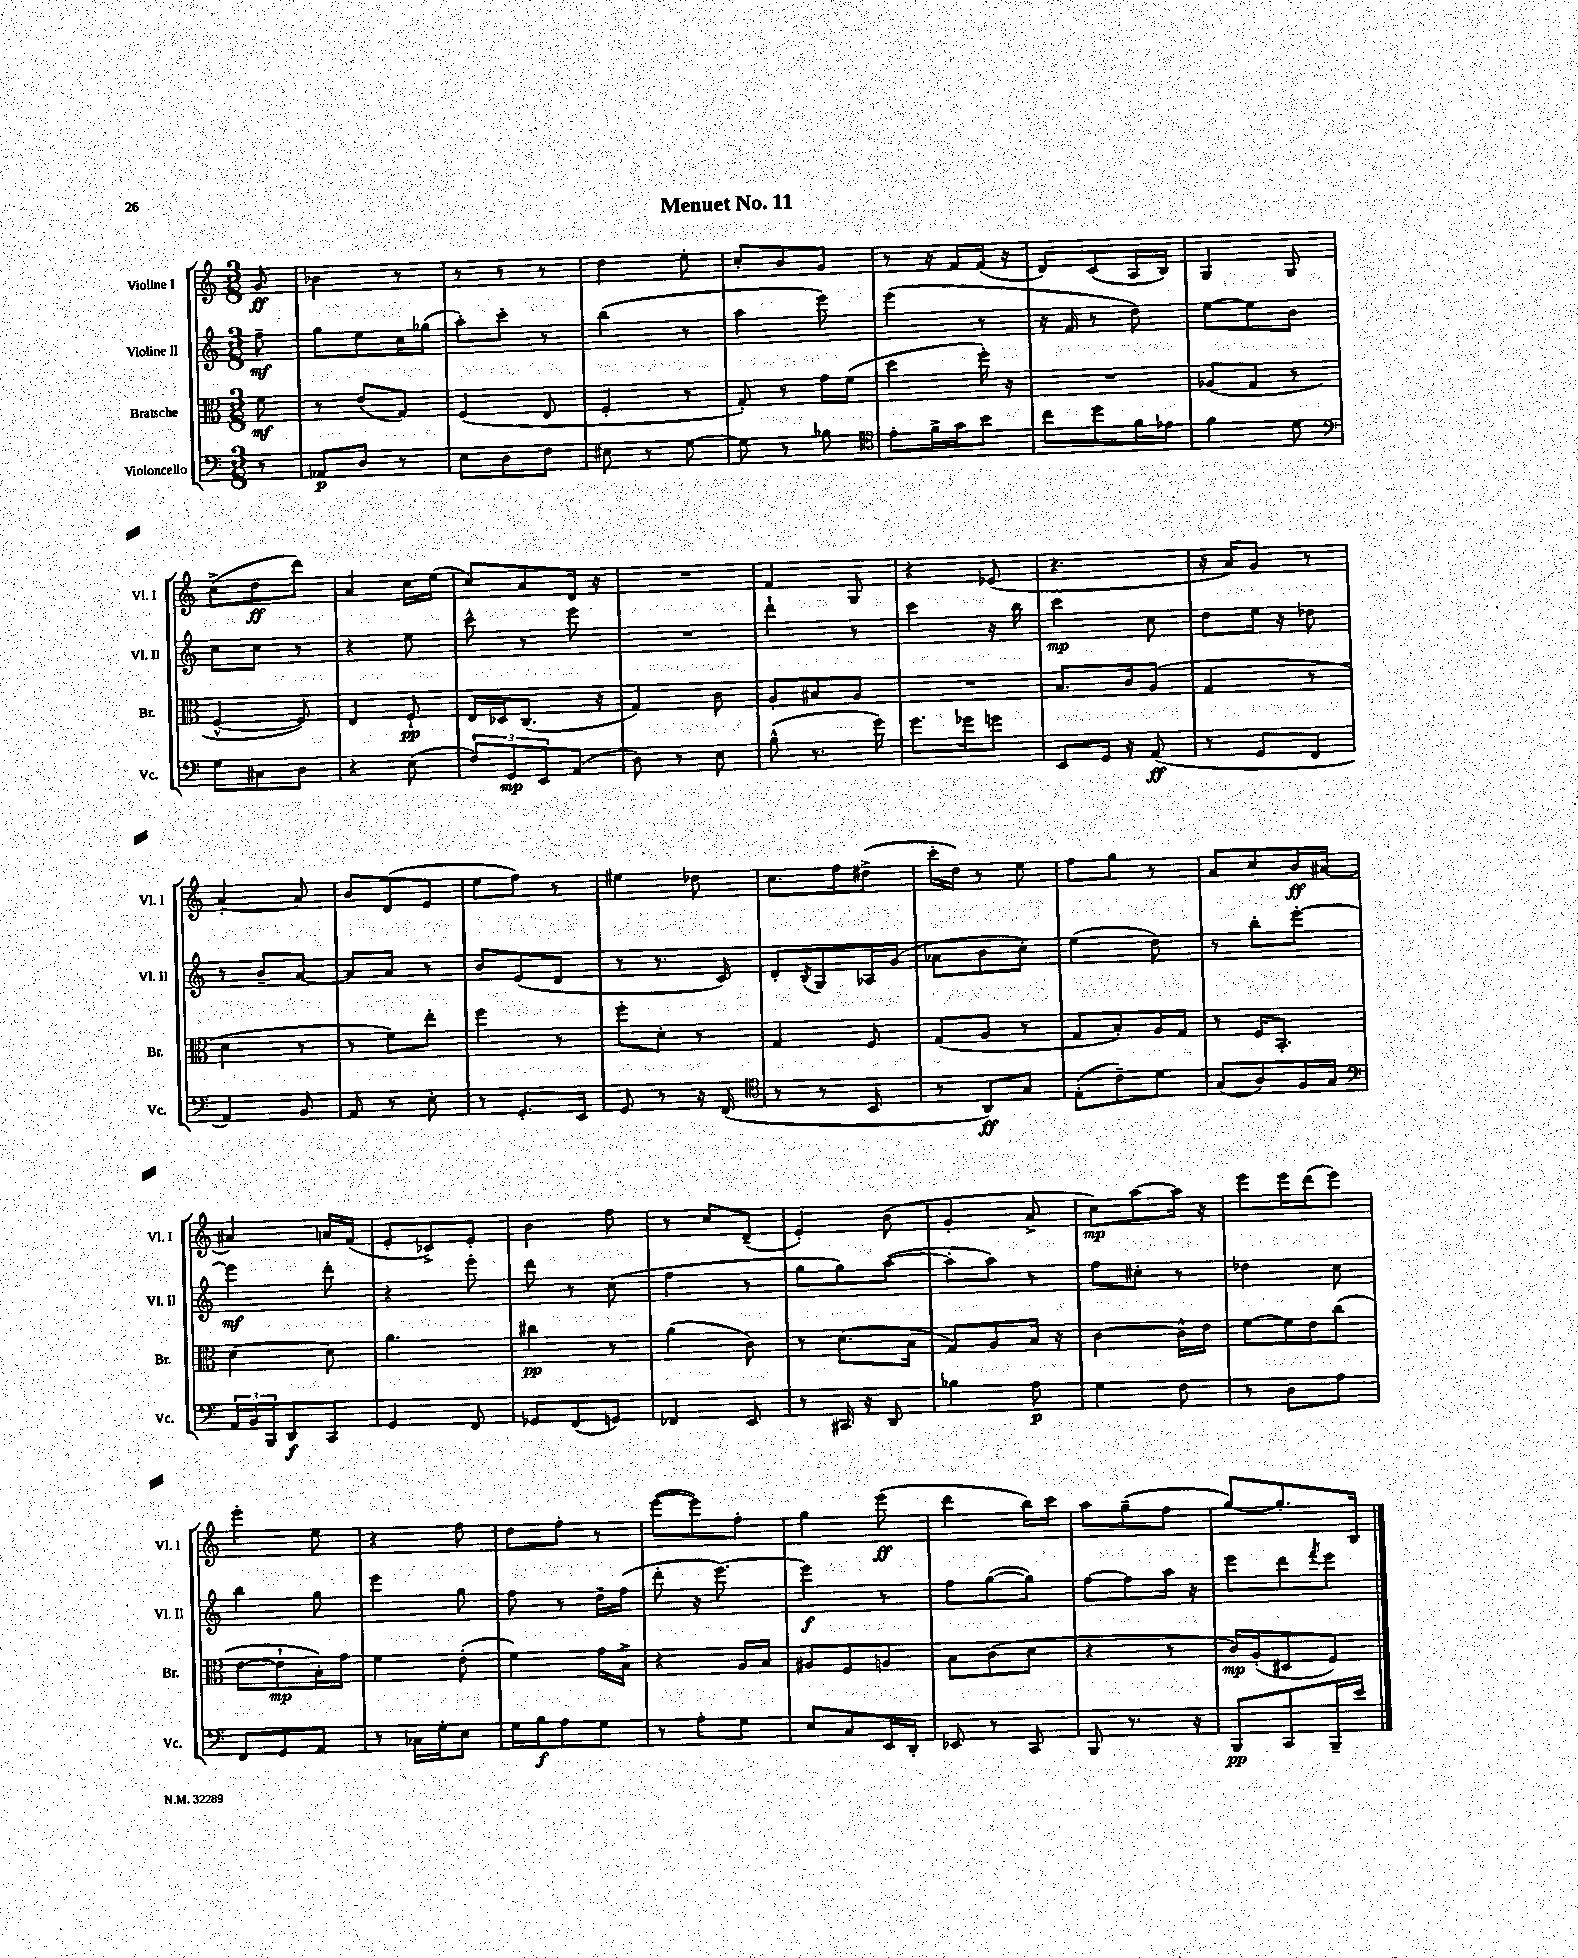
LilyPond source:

\header { title = "Menuet No. 11" }
<<
\new StaffGroup <<
\new Staff = "s0" \with { instrumentName = "Violine I" shortInstrumentName = "Vl. I" } {
    \clef treble \key c \major \numericTimeSignature \time 3/8 \partial 8
    g'8\ff |
    bes'4 r8 |
    r8 r8 r8 |
    d''4 e''8-. |
    c''8-. b'8 g'8 |
    r8 r16 f'16 f'16( r16 |
    d'8) c'8( a16 b16) |
    g4 g8 |
    c''8->( d''8\ff d'''8) |
    a'4 c''16 e''16( |
    c''8) a'8 d'16 r16 |
    R4. |
    f'4 g8 |
    r4 ees'8( |
    r4. |
    r16 a'16) g'8 r8 |
    a'4~-. a'8 |
    b'8 d'8( e'8 |
    e''8 f''8) r8 |
    eis''4 des''8 |
    c''8. f''16 dis''8->( |
    c'''16-. d''16) r8 e''8 |
    f''8 g''8 r8 |
    a'8 c''8 b'16\ff ais'16~ |
    ais'4 a'16 f'16( |
    e'8-. ces'8->) e'8-. |
    b'4 f''8 |
    r8 c''8 d'8--( |
    e'4-.) b'8( |
    g'4-. a'8-> |
    c''8\mp) a''8~ a''16 r16 |
    e'''8 e'''16 d'''16( e'''8) |
    e'''4-. e''8 |
    r4 f''8 |
    d''8 f''8-. r8 |
    e'''8~( e'''8) f''8-. |
    g''4 e'''8\ff( |
    d'''4 b''16) c'''16 |
    a''8 g''8--( f''8 |
    g''8~) g''8.-. b16 \bar "|." |
}
\new Staff = "s1" \with { instrumentName = "Violine II" shortInstrumentName = "Vl. II" } {
    \clef treble \key c \major \numericTimeSignature \time 3/8 \partial 8
    f''8--\mf |
    g''8 e''8 c''16 ges''16( |
    a''8-.) c'''8-. r8 |
    b''4( r8 |
    a''4 e'''8) |
    e'''4( r8 |
    r16 f'16 r8 d''8) |
    e''8~ e''8 b'8 |
    c''8 c''8 r8 |
    r4 e''8 |
    c'''8-^ r8 e'''8 |
    R4. |
    d'''4-! r8 |
    c'''4 r16 b''16 |
    c'''4\mp c''8 |
    d''8 e''16 r16 des''8 |
    r8 b'8-- a'8~ |
    a'8 a'8 r8 |
    b'8 e'8( d'8 |
    r8 r8. c'16) |
    d'8-. \acciaccatura { b8 } g8 aes16 g'16( |
    aes'8 b'8 c''8-.) |
    e''4( d''8) |
    r8 b''8-. e'''8~-. |
    e'''4\mf d'''8-. |
    r4 e'''8-. |
    d'''8 r8 c''8( |
    f''4 r8 |
    g''8 g''8) a''8~( |
    a''8-. a''8) r8 |
    f''8 cis''8-. r8 |
    des''4 c''8 |
    b''4 g''8 |
    e'''4 g''8 |
    f''8 r8 d''16-- f''16( |
    d'''8-. r16 e'''8.~) |
    e'''4\f r8 |
    f''8 g''8~( g''8) |
    f''8~ f''8 a''16 r16 |
    e'''8 d'''8 \acciaccatura { f'''8 } e'''8 \bar "|." |
}
\new Staff = "s2" \with { instrumentName = "Bratsche" shortInstrumentName = "Br." } {
    \clef alto \key c \major \numericTimeSignature \time 3/8 \partial 8
    f'8\mf |
    r8 e'8( g8) |
    f4( e8 |
    f4-. r8 |
    g8-.) r8 g'16 f'16( |
    d''4 f''16-.) r16 |
    R4. |
    aes8( g8 r8 |
    f4~-^ f8) |
    e4 f8-!\pp |
    e16 des16 c8.( r16 |
    g4) c'8 |
    a8-. bis8 a8 |
    R4. |
    b8. c'16 a8( |
    g4 r8 |
    d'4 r8 |
    r8 f'8) e''8-. |
    f''4 r8 |
    f''8-. d'8-. r8 |
    g4 f8 |
    g8( a8 r8 |
    g8 b8-.) a16 g16 |
    r8 f16 b,8.-. |
    d'4~ d'8 |
    a'4. |
    cis''4\pp r8 |
    a'4( c'8) |
    r8 d'8.( b16 |
    g8) a8 b16 r16 |
    c'4~ c'16-^ e'16 |
    f'8~ f'16 e'16 c''8( |
    e'8~ e'8-!\mp b16-.) g'16 |
    f'4 e'8-.( |
    f'4) g'16 b16-> |
    r4 a16 b16 |
    ais8 f8 a8 |
    b8 c'8( d'8 |
    r4 r8 |
    c'16\mp) a16-.( dis8 f8) \bar "|." |
}
\new Staff = "s3" \with { instrumentName = "Violoncello" shortInstrumentName = "Vc." } {
    \clef bass \key c \major \numericTimeSignature \time 3/8 \partial 8
    r8 |
    aes,8\p d8 r8 |
    e8 d8 f8 |
    eis8 r8 g8~ |
    g8 r8 bes8 |
    \clef tenor e'8-. f'16-> g'16 b'8 |
    c''8 d''8 f'16 ees'16 |
    f'4 d'8 |
    \clef bass g8 cis8 d8 |
    r4 e8( |
    \tuplet 3/2 { f8) g,8\mp e,8 } a,8( |
    d8) r8 e8 |
    b8-^( r8. g'16) |
    g'8. ges'16 g'8 |
    e,8 g,16 r16 a,8\ff( |
    r8 g,8 f,8 |
    a,4) b,8 |
    a,8 r8 e8-. |
    r8 g,8.-. e,16 |
    g,8 r8 r16 f,16( |
    \clef tenor r8 r8 b,8 |
    r8 a,8\ff) g8 |
    e8-.( c'8--) d'8 |
    g8( a8) f16 g16 |
    \clef bass \tuplet 3/2 { a,16 b,16 b,,16 } d,8\f c,8 |
    g,4 f,8 |
    ges,8 f,8( g,8) |
    fes,4 e,8 |
    r8 cis,16 r16 d,8 |
    bes4 a8\p |
    g4 f8 |
    r8 d8 a8 |
    f,8 g,8 a,8 |
    r8 ces16 g16-. e8 |
    g16 b16\f a8 g8 |
    r8 a8-. g8 |
    e8 c8 e,16 d,16-. |
    ees,8 r8 c,8 |
    b,,8 r8. r16 |
    b,,8\pp c,8 b,,16-- e'16 \bar "|." |
}
>>
>>
\layout { \context { \Score \remove "Bar_number_engraver" } }
